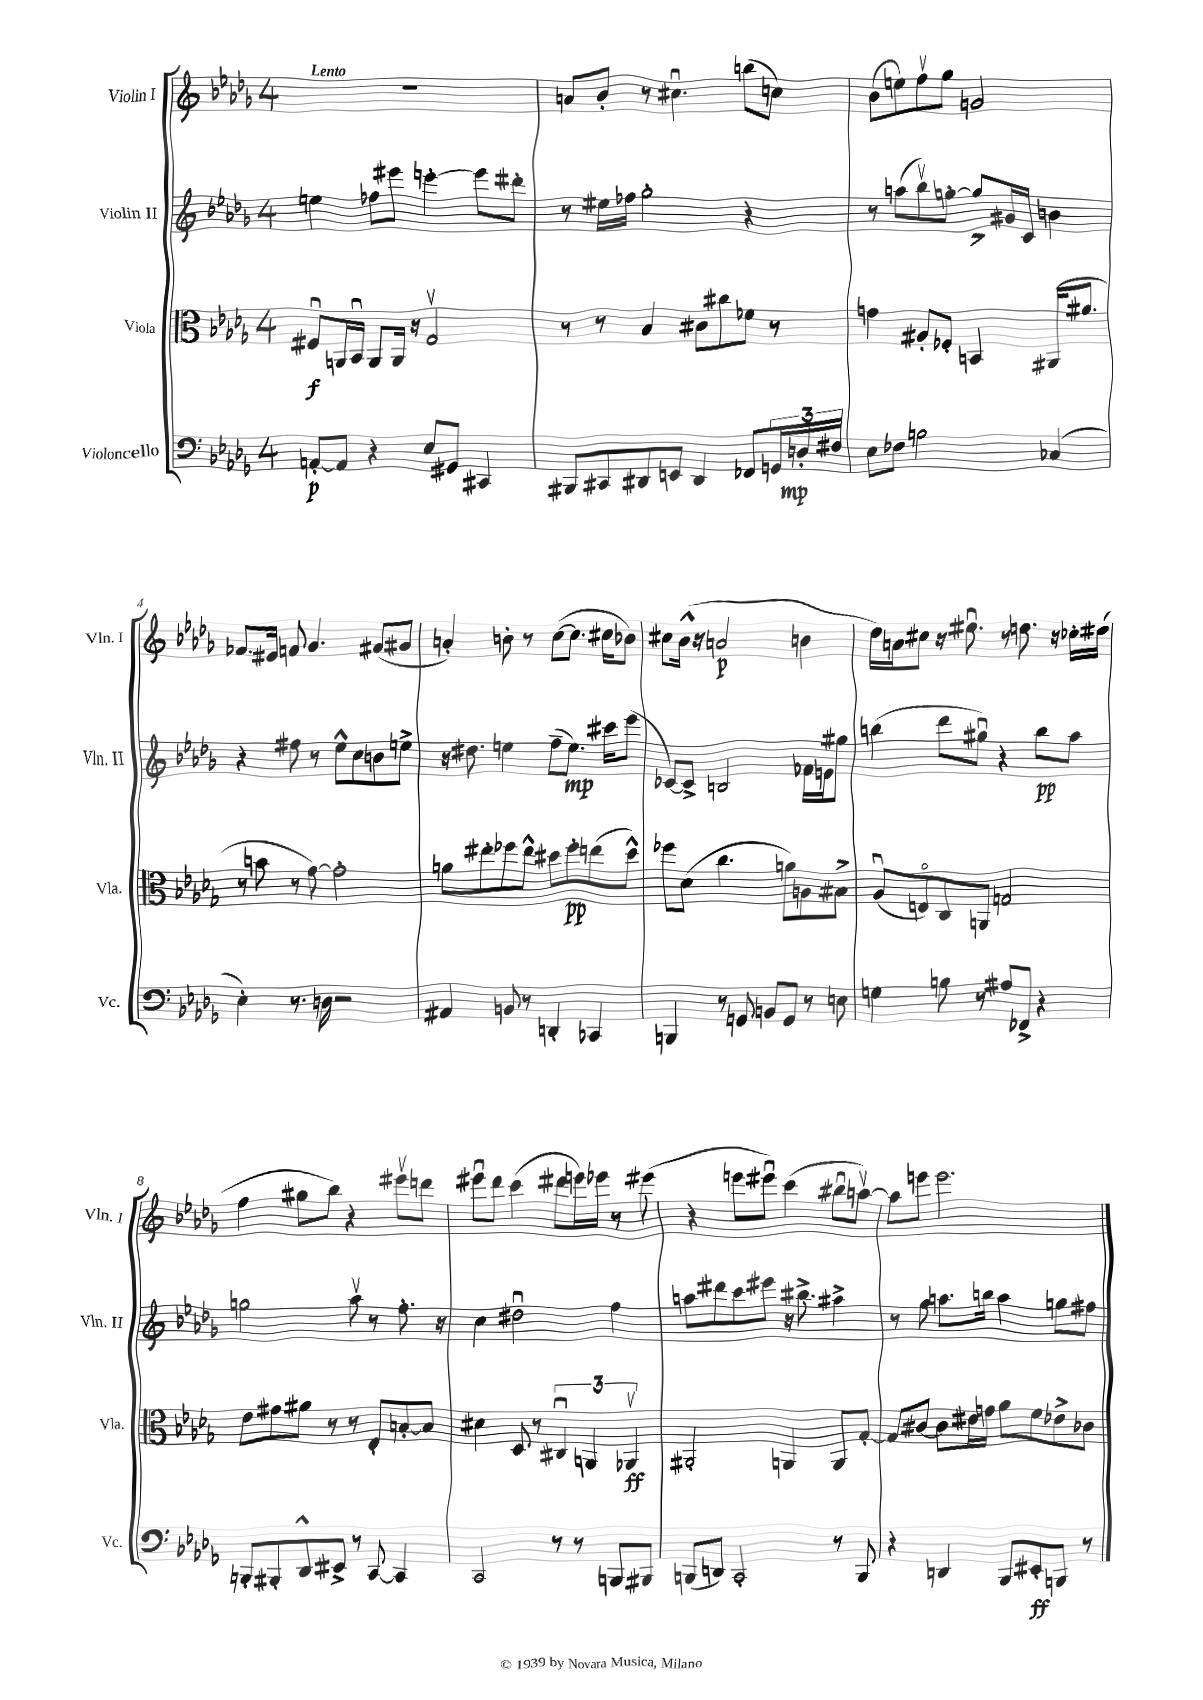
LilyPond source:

<<
\new StaffGroup <<
\new Staff = "s0" \with { instrumentName = "Violin I" shortInstrumentName = "Vln. I" } {
    \clef treble \key des \major \once \override Staff.TimeSignature.style = #'single-digit \time 4/4 \tempo "Lento"
    R1 |
    a'8 bes'8-. r8 cis''4.\downbow b''8( c''8) |
    bes'8( e''8) f''8\upbow ges''8 g'2 |
    fes'8. eis'16 f'8 ges'4. fis'8( gis'8 |
    a'4-.) b'8-. r8 c''8~( c''8. cis''16 bes'8) |
    cis''8 bes'16-^( r16 a'2\p b'4 |
    des''16) a'16 cis''8 r16 eis''8.\downbow r8 d''8. r16 ces''16-. dis''16( |
    f''4 gis''8 bes''8) r4 eis'''8\upbow d'''8 |
    eis'''8\downbow des'''8 c'''4( dis'''8 e'''16) ees'''16 r8 eis'''8( |
    r4 e'''8 eis'''8\downbow) c'''4( bis''8\downbow a''8~\upbow) |
    a''8 e'''8 e'''2. \bar "|." |
}
\new Staff = "s1" \with { instrumentName = "Violin II" shortInstrumentName = "Vln. II" } {
    \clef treble \key des \major \once \override Staff.TimeSignature.style = #'single-digit \time 4/4
    e''4 fes''8 eis'''8 e'''4~-. e'''8 dis'''8-. |
    r8 eis''16 fes''16 ges''2-. r4 |
    r8 a''8( bes''8\upbow) g''8~-. g''8-> gis'16 c'16 b'4 |
    r4 fis''8 r8 ees''8-^ c''8 b'8 e''8-> |
    r16 dis''8. e''4 f''8--( e''8.\mp) cis'''16 ees'''8( |
    ces'8~) ces'8-> b2 fes'16 e'16 gis''8 |
    b''4( des'''8 gis''8\downbow) r4 b''8\pp aes''8 |
    g''2 aes''8\upbow r8 f''8.-. r16 |
    c''4 dis''2\downbow f''4 |
    a''8 dis'''8 c'''8 eis'''8 r16 bis''8.-> ais''4-> |
    r8 ges''8 a''8. b''16 a''4 g''8 fis''8 \bar "|." |
}
\new Staff = "s2" \with { instrumentName = "Viola" shortInstrumentName = "Vla." } {
    \clef alto \key des \major \once \override Staff.TimeSignature.style = #'single-digit \time 4/4
    fis8\downbow\f a,16 bes,16\downbow a,8 a,16 r16 ges2\upbow |
    r8 r8 bes4 cis'8 cis''8 fes'8 r8 |
    g'4 ais8-. fes8-. b,4 ais,16( ais'8. |
    r8 b'8 r8 ges'8~) ges'2-. |
    a'8 eis''8-. fes''8 eis''8-^ dis''8 fes''8-.\pp e''8( dis''8-^) |
    fes''8 des'8( c''4. a'8) a8 bis8-> |
    aes8\downbow( e8\flageolet) c8 a,8 g2 |
    ees'8 gis'8 ais'8 r8 r8 ees8-. b8~-. b8 |
    dis'4 des8 r8 \tuplet 3/2 { cis4\downbow a,4 aes,4\upbow\ff } |
    ais,2-. a,4 a,8 ges8~-. |
    ges8 cis'8~ cis'8 eis'16 g'16 aes'8 f'8 ees'8-> ces'8 \bar "|." |
}
\new Staff = "s3" \with { instrumentName = "Violoncello" shortInstrumentName = "Vc." } {
    \clef bass \key des \major \once \override Staff.TimeSignature.style = #'single-digit \time 4/4
    a,8~-.\p a,8 r4 ees8 gis,8 cis,4 |
    bis,,8 cis,8 dis,8 e,8 dis,4 fes,8 \tuplet 3/2 { g,16 d16-.\mp fis16 } |
    ees8 fes8 b2 ces4( |
    ees4-.) r8. d16 r2 |
    ais,4 b,8 r8 d,4-. ces,4 |
    b,,4 r8 g,8 b,8 g,8 r8 e8 |
    g4 b8 r8 ais8 fes,8-> r4 |
    b,,8-. bis,,8-. des,8-^ eis,8-> r8 c,8~ c,4 |
    c,2 r8 r8 b,,8 bis,,8 |
    b,,8( d,8) c,2-. r8 b,,8 |
    r4 d,4 bes,,8 eis,8-.\ff b,,8 r8 \bar "|." |
}
>>
>>
